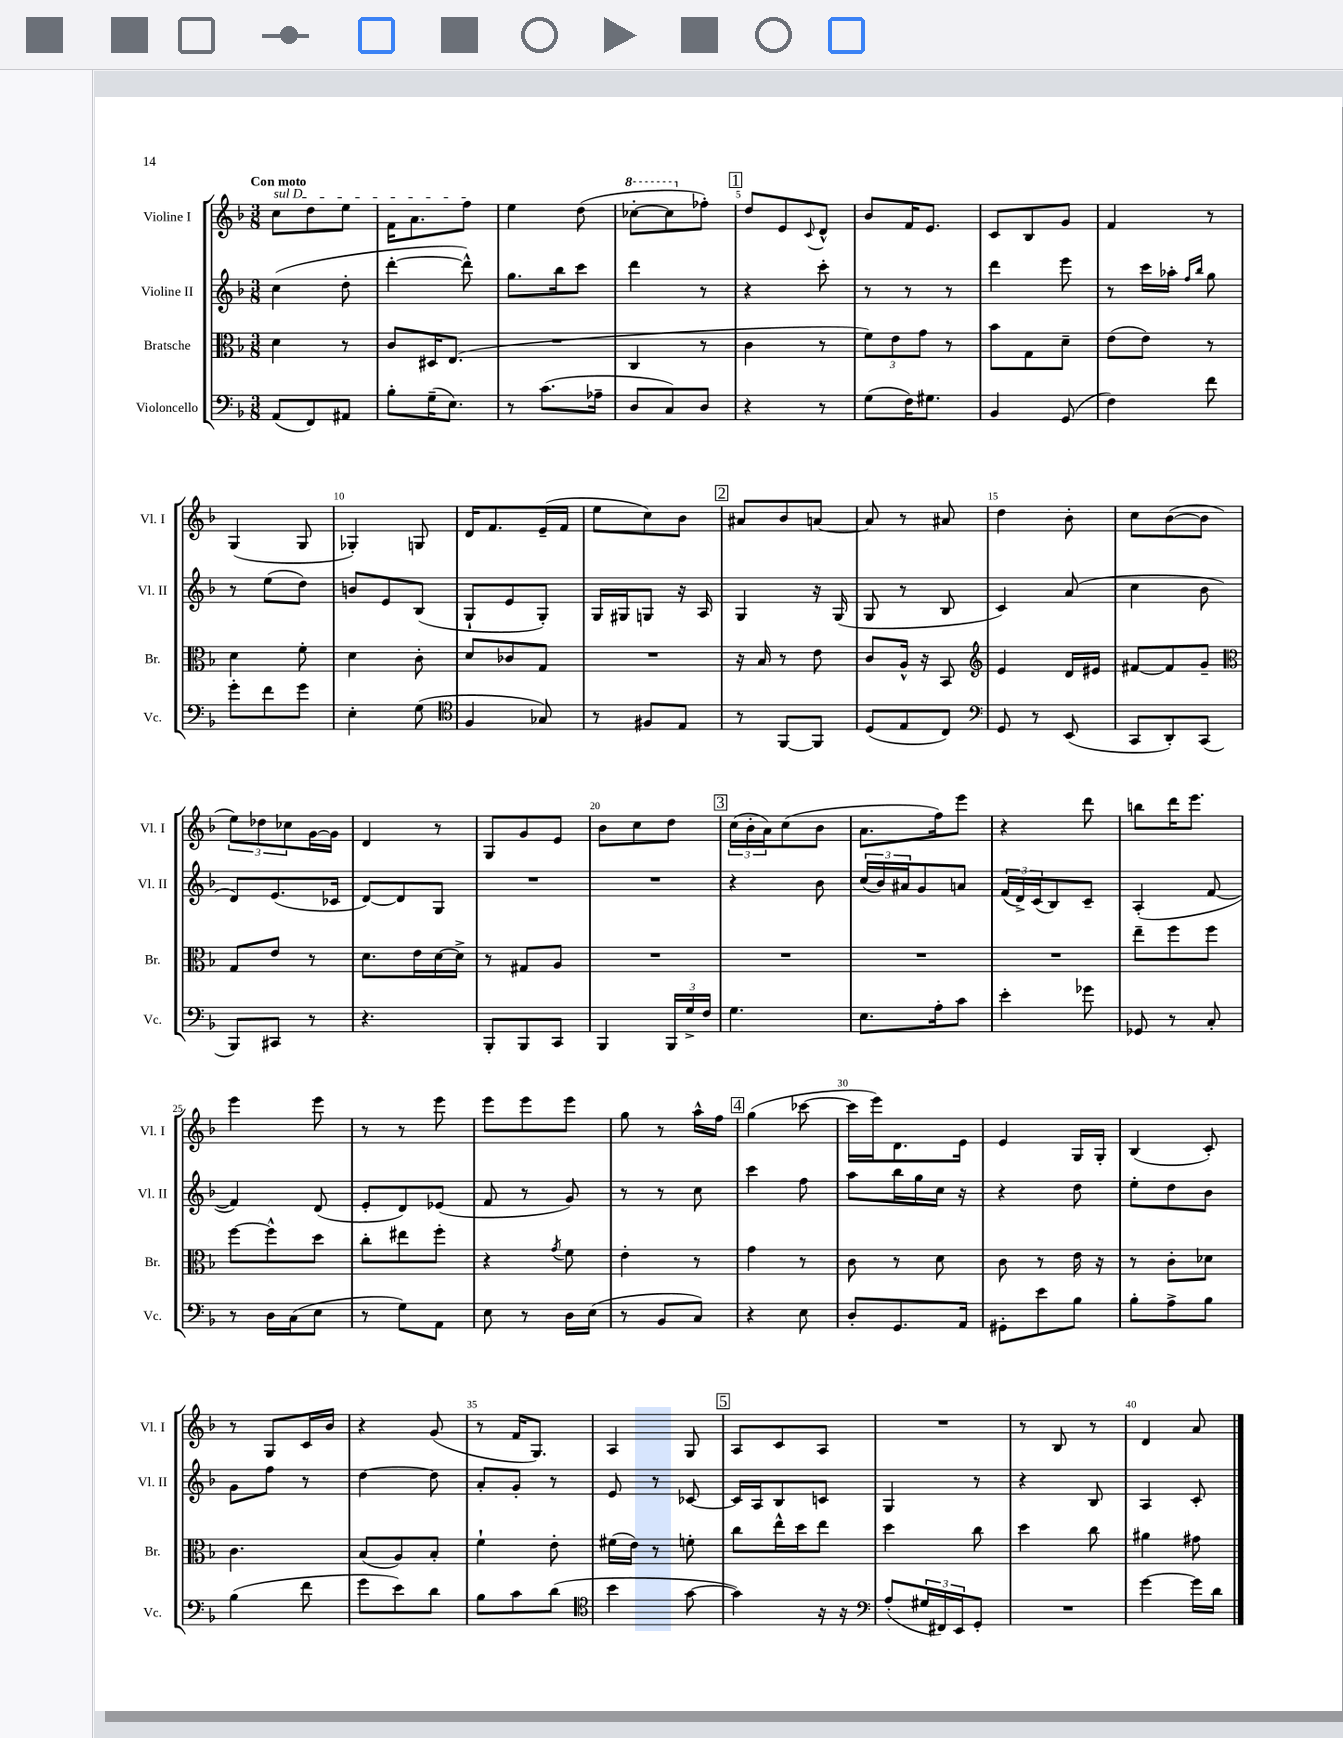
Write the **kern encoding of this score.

**kern	**kern	**kern	**kern
*staff4	*staff3	*staff2	*staff1
*clefF4	*clefC3	*clefG2	*clefG2
*k[b-]	*k[b-]	*k[b-]	*k[b-]
*M3/8	*M3/8	*M3/8	*M3/8
(8AA/L	4d\	(4cc\	8cc\L
8FF/)	.	.	8dd\
8AA#/J	8r	8dd'\	8ee\J
=	=	=	=
8B-'\L	8c/L	[4ddd'\	16f\LK
.	.	.	8.a\
(16G~\K	16D#/K	.	.
8.E\J)	(8.E/J	.	.
.	.	8ddd^^\])	8ff\J
=	=	=	=
8r	4.r	8.gg\L	4ee\
(8.c\L	.	.	.
.	.	16bb-\k	.
.	.	8ccc\J	(8dd\
16A-~\Jk	.	.	.
=	=	=	=
8D/L	4C/	4ddd\	[8ccc-'\L
8C/)	.	.	8ccc-\]
8D/J	8r	8r	8ff-'\J)
=	=	=	=
4r	4c\	4r	8dd/L
.	.	.	8e/
.	.	.	8qqc/
8r	8r	8ccc'\	8d^^/J
=	=	=	=
(8G\L	12f\L)	8r	8b-/L
.	12e\	.	.
16F\K)	.	8r	16f/K
.	12g\J	.	.
8.G#\J	.	.	8.e/J
.	8r	8r	.
=	=	=	=
4BB-/	8b-\L	4ddd\	8c/L
.	8G\	.	8B-/
(8GG/	8d~\J	8eee\	8g/J
=	=	=	=
4F\)	(8e\L	8r	4f/
.	8e\J)	16ccc\LL	.
.	.	16aa-'\JJ	.
.	.	16qqff/LL	.
.	.	16qqbb-/JJ	.
8f\	8r	8gg\	8r
=	=	=	=
8g'\L	4d\	8r	(4G/
8f\	.	(8ee\L	.
8g\J	8f'\	8dd\J)	8G/
=	=	=	=
4E'\	4d\	8b/L	4G-'/)
.	.	8e/	.
(8G\	8c'\	(8B-/J	8G/
=	=	=	=
*clefC4	*	*	*
4F/	8d/L	8G`/L	16d/LK
.	.	.	8.f/
.	8c-/	8e/	.
8G-/)	8G/J	8G'/J)	(16e~/L
.	.	.	16f/JJ
=	=	=	=
8r	4.r	16G/LL	8ee\L
.	.	16G#/J	.
8F#/L	.	8G/J	8cc\)
8E/J	.	16r	8b-\J
.	.	16A/	.
=	=	=	=
8r	16r	4G/	8a#/L
.	16B-/	.	.
[8FF/L	8r	.	8b-/
8FF/]J	8e\	16r	[8a/J
.	.	(16G/	.
=	=	=	=
(8D/L	8c/L	8G/	8a/]
8E/	16A^^/Jk	8r	8r
.	16r	.	.
8C/J)	8BB-/	8B-/	8a#/
=	=	=	=
*clefF4	*clefG2	*	*
8GG/	4e/	4c/)	4dd\
8r	.	.	.
(8EE/	16d/LL	(8a/	8b-'\
.	16e#/JJ	.	.
=	=	=	=
8CC/L	[8f#/L	4cc\	8cc\L
8DD'/)	8f#/]	.	([8b-\
(8CC/J	8g~/J	8b-\	8b-\]J
=	=	=	=
*	*clefC3	*	*
8BBB-/L)	8G/L	8d/L)	12ee\L)
.	.	.	12dd-\
8CC#/J	8e/J	(8.e/	.
.	.	.	12cc-\
8r	8r	.	[16g\L
.	.	16c-/Jk	16g\]JJ
=	=	=	=
4.r	8.d\L	[8d/L)	4d/
.	.	8d/]	.
.	16e\L	.	.
.	[16d\	8G/J	8r
.	16d^\]JJ	.	.
=	=	=	=
8BBB-'/L	8r	4.r	8G/L
8BBB-/	8G#/L	.	8g/
8CC/J	8A/J	.	8e/J
=	=	=	=
4BBB-/	4.r	4.r	8b-\L
.	.	.	8cc\
24BBB-/LL	.	.	8dd\J
24G^/	.	.	.
24F/JJ	.	.	.
=	=	=	=
4.G\	4.r	4r	(24cc\LL
.	.	.	24b-'\
.	.	.	24a\J)
.	.	.	(8cc\
.	.	8b-\	8b-\J
=	=	=	=
8.E\L	4.r	(24cc/LL	8.a\L
.	.	24b-/)	.
.	.	24a#/J	.
.	.	8g/	.
16A'\k	.	.	16ff\k)
8c\J	.	8a/J	8eee\J
=	=	=	=
4e'\	4.r	(24f/LL	4r
.	.	24d^/)	.
.	.	(24c/J	.
.	.	8B-/)	.
8g-\	.	8c~/J	8ddd\
=	=	=	=
8GG-/	8ee~\L	(4A'/	8bb\L
8r	8ff\	.	16ddd\K
.	.	.	8.eee\J
8C'/	8ff\J	[8f/	.
=	=	=	=
8r	[8ff\L	4f/])	4eee\
16D\LL	8ff^^\]	.	.
(16C\J	.	.	.
8E\J	8dd\J	(8d/	8eee\
=	=	=	=
8r	8cc'\L	8e'/L	8r
8G\L)	8ee#\	8d/)	8r
8AA\J	8ff'\J	(8e-/J	8eee\
=	=	=	=
8E\	4r	8f/	8eee\L
8r	.	8r	8eee\
.	8qg/	.	.
16D\LL	8f\	8g/)	8eee\J
(16E\JJ	.	.	.
=	=	=	=
8r	4e'\	8r	8gg\
8BB-/L	.	8r	8r
8C/J)	8r	8cc\	16aa^^\LL
.	.	.	16ff\JJ
=	=	=	=
4r	4g\	4ccc\	(4gg\
8E\	8r	8ff\	[8ccc-\
=	=	=	=
8D'/L	8c\	8aa\L	16ccc-\]LL
.	.	.	16eee\J)
8.GG/	8r	16bb-\L	8.d\
.	.	16gg\	.
.	8d\	16cc\JJ	.
16AA/Jk	.	16r	16e\Jk
=	=	=	=
8GG#'\L	8c\	4r	4e/
8e\	8r	.	.
8B-\J	16e\	8dd\	16G/LL
.	16r	.	16G'/JJ
=	=	=	=
8B-'\L	8r	8ee'\L	(4B-/
8A^\	8c'\L	8dd\	.
8B-\J	8d-\J	8b-\J	8c'/)
=	=	=	=
(4B-\	4.c\	8g\L	8r
.	.	8ff\J	8G/L
8f\	.	8r	16c/L
.	.	.	16b-/JJ
=	=	=	=
8g\L	(8B-/L	[4dd\	4r
8e\)	8A/)	.	.
8d\J	8B-'/J	8dd\]	(8g/
=	=	=	=
8B-\L	4f`\	8a'/L	8r
8c\	.	8g'/J	16f/LK
.	.	.	8.G/J)
(8d\J	8e'\	8r	.
=	=	=	=
*clefC4	*	*	*
4b-\	(16f#\LL	8e/	4A/
.	16e\JJ)	.	.
.	8r	8r	.
[8g\	8f'\	[8c-/	8G/
=	=	=	=
4g\])	8cc\L	16c-/]LL	8A/L
.	.	16A/J	.
.	16ee^^\L	8B-/	8c/
.	16dd\J	.	.
16r	8ee\J	8c/J	8A/J
16r	.	.	.
=	=	=	=
*clefF4	*	*	*
(8A'/L	4dd\	4G/	4.r
24G#/L	.	.	.
24FF#/)	.	.	.
24EE/J	.	.	.
8GG'/J	8cc\	8r	.
=	=	=	=
4.r	4dd\	4r	8r
.	.	.	8B-/
.	8cc\	8B-/	8r
=	=	=	=
[4g\	4a#\	4A/	4d/
16g\]LL	8g#\	8c'/	8a/
16d\JJ	.	.	.
==	==	==	==
*-	*-	*-	*-
